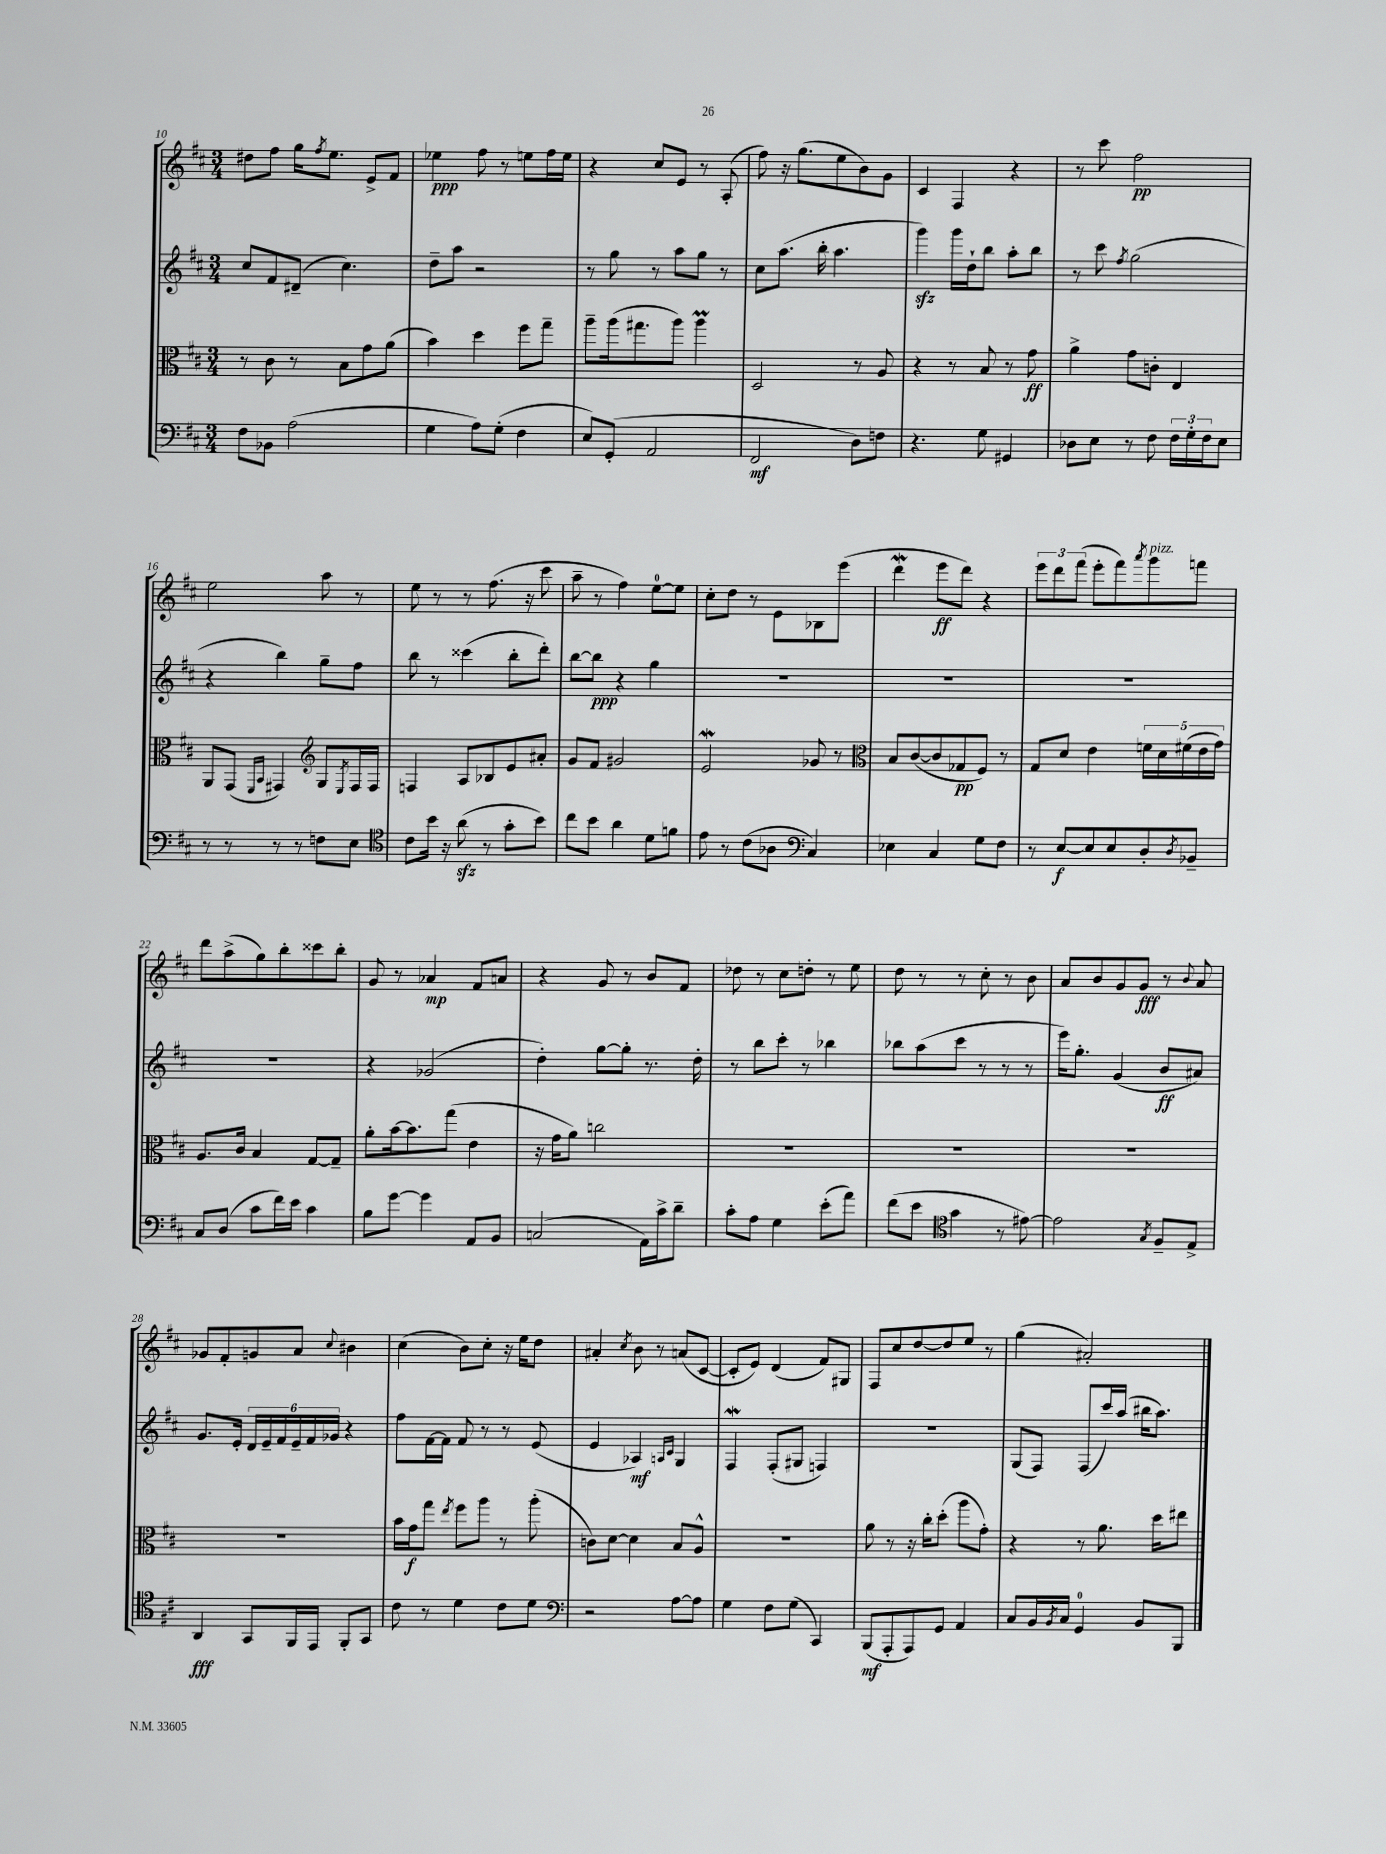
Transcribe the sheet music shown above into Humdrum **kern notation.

**kern	**kern	**kern	**kern
*staff4	*staff3	*staff2	*staff1
*clefF4	*clefC3	*clefG2	*clefG2
*k[f#c#]	*k[f#c#]	*k[f#c#]	*k[f#c#]
*M3/4	*M3/4	*M3/4	*M3/4
8F#\L	8r	8cc#/L	8dd#\L
8BB-\J	8c#\	8f#/	8ff#\J
(2A\	8r	(8d#~/J	16gg\LK
.	.	.	8qff#/
.	.	.	8.ee\J
.	8B\L	4.cc#\)	.
.	8g\	.	8e^/L
.	(8a\J	.	8f#/J
=	=	=	=
4G\	4b\)	8dd~\L	4ee-\
.	.	8aa\J	.
8A\L)	4dd\	2r	8ff#\
(8G'\J	.	.	8r
4F#\	8ff#\L	.	8ee\L
.	8gg~\J	.	16ff#\L
.	.	.	16ee\JJ
=	=	=	=
8E/L)	8aa~\L	8r	4r
(8GG'/J	(16aa\k	8gg\	.
.	8.gg#\	.	.
2AA/	.	8r	8cc#/L
.	8aa\J)	8aa\L	8e/J
.	4aa\	8gg\J	8r
.	.	8r	(8A'/
=	=	=	=
2FF#/	2D/	8cc#\L	8ff#\)
.	.	(8.aa\J	16r
.	.	.	(8.gg\L
.	.	16bb'\	.
.	.	4.aa\	8ee\
8D\L)	8r	.	8b\)
8F\J	8A/	.	8g\J
=	=	=	=
4.r	4r	4ggg\)	4c#/
.	8r	16ggg\LL	4F#/
.	.	16dd`\J	.
8G\	8B/	8bb\J	.
4GG#/	8r	8aa'\L	4r
.	8g\	8bb\J	.
=	=	=	=
8D-\L	4a^\	8r	8r
8E\J	.	8ccc#\	8ccc#\
.	.	8qff#/	.
8r	8g\L	(2gg\	2ff#\
8F#\	8c'\J	.	.
24F#\LL	4E/	.	.
24G'\	.	.	.
24F#\J	.	.	.
8E\J	.	.	.
=	=	=	=
8r	8AA/L	4r	2ee\
8r	(8GG/J	.	.
.	16qqFF#/LL	.	.
.	16qqBB/JJ	.	.
8r	4GG#/)	4bb\)	.
8r	.	.	.
*	*clefG2	*	*
8F\L	8G/L	8gg~\L	8aa\
.	8qE/	.	.
8E\J	16F#/L	8ff#\J	8r
.	16F#/JJ	.	.
=	=	=	=
*clefC4	*	*	*
8c#\L	4F/	8bb\	8ee\
16b\Jk	.	8r	8r
16r	.	.	.
(8a\	8A/L	(4ccc##\	8r
8r	8B-/	.	(8.ff#\
8g'\L	8e/	8bb'\L	.
.	.	.	16r
8b\J)	8a#'/J	8ddd'\J)	8ccc#\
=	=	=	=
8cc#\L	8g/L	[8bb\L	8aa~\
8b\J	8f#/J	8bb\]J	8r
4a\	2g#/	4r	4ff#\)
8d\L	.	4gg\	[8ee\L
8f\J	.	.	8ee\]J
=	=	=	=
8e\	2e/	2.r	8cc#'\L
8r	.	.	8dd\J
(8c#\L	.	.	8r
8A-\J	.	.	8e\L
*clefF4	*	*	*
4C#/)	8g-/	.	8B-\
.	8r	.	(8eee\J
=	=	=	=
*	*clefC3	*	*
4E-\	8B/L	2.r	4ddd\
.	([8c#/	.	.
4C#/	8c#/]	.	8eee\L
.	8G-/	.	8ddd\J)
8G\L	8F#/J)	.	4r
8F#\J	8r	.	.
=	=	=	=
8r	8G/L	2.r	12eee\L
.	.	.	12ddd\
[8E/L	8d/J	.	.
.	.	.	(12fff#\J
8E/]	4e\	.	8eee'\L
8E/	.	.	8fff#\)
.	.	.	8qaaa/
8D'/	20f\LL	.	8ggg\
.	20d\	.	.
.	(20f#\	.	.
8qD/	.	.	.
8BB-~/J	.	.	8fff\J
.	20e\	.	.
.	20g\JJ)	.	.
=	=	=	=
8C#/L	8.A/L	2.r	8ddd\L
(8D/J	.	.	(8aa^\
.	16c#/Jk	.	.
8c#\L	4B/	.	8gg\)
16f#\L)	.	.	8bb'\
16e\JJ	.	.	.
4c#\	[8G/L	.	8ccc##\
.	8G~/]J	.	8bb'\J
=	=	=	=
8B\L	8a'\L	4r	8g/
[8g\J	[16b\k	.	8r
.	8.b\]	.	.
4g\]	.	(2g-/	4a-/
.	(8gg\J	.	.
8AA/L	4e\	.	8f#/L
8BB/J	.	.	8a/J
=	=	=	=
(2C/	16r	4dd'\)	4r
.	16g\LK	.	.
.	8a\J)	.	.
.	2cc\	[8gg\L	8g/
.	.	8gg'\]J	8r
16AA\LL)	.	8.r	8b/L
16c#^\J	.	.	.
8d~\J	.	.	8f#/J
.	.	16dd'\	.
=	=	=	=
8c#'\L	2.r	8r	8dd-\
8A\J	.	8bb\L	8r
4G\	.	8ccc#'\J	8cc#\L
.	.	8r	8dd'\J
(8e'\L	.	4bb-\	8r
8a\J)	.	.	8ee\
=	=	=	=
(8f#\L	2.r	8bb-\L	8dd\
8e\J	.	(8aa\	8r
*clefC4	*	*	*
4g\	.	8ccc#\J	8r
.	.	8r	8cc#'\
8r	.	8r	8r
[8e#\)	.	8r	8b\
=	=	=	=
2e#\]	2.r	16eee\LK)	8a/L
.	.	8.gg'\J	.
.	.	.	8b/
.	.	(4g/	8g/
.	.	.	8g/J
8qG/	.	.	.
8F#~/L	.	8b/L	8r
.	.	.	8qqb/
8E^/J	.	8a#/J)	8a/
=	=	=	=
4AA/	2.r	8.g/L	8g-/L
.	.	.	8f#'/
.	.	16e'/Jk	.
8GG/L	.	24d/LL	8g/
.	.	24e~/	.
.	.	24f#/	.
16FF#/L	.	24e~/	8a/J
.	.	24f#/	.
16EE/JJ	.	.	.
.	.	24g-/JJ	.
.	.	.	8qqcc#/
8FF#'/L	.	4r	4b#\
8GG/J	.	.	.
=	=	=	=
8c#\	16b\LL	8ff#\L	(4cc#\
.	16g\J	.	.
8r	8gg\J	[16f#\L	.
.	.	16f#\]JJ	.
.	8qee/	.	.
4d\	8ff#\L	8f#/	8b\L)
.	8aa\J	8r	8cc#'\J
8c#\L	8r	8r	16r
.	.	.	16ee\LK
8d\J	(8aa'\	(8e/	8dd\J
=	=	=	=
*clefF4	*	*	*
2r	8c\L)	4e/	4a#'/
.	[8d\J	.	.
.	.	.	8qcc#/
.	4d\]	4A-/)	8b\
.	.	.	8r
.	.	16qqA/LL	.
.	.	16qqc#/JJ	.
[8A\L	8B/L	4G/	(8a/L
8A\]J	8A^^/J	.	[8c#/J
=	=	=	=
4G\	2.r	4F#/	8c#'/]L
.	.	.	8e/J)
8F#\L	.	(8F#'/L	(4d/
(8G\J	.	8G#/J	.
4CC#/)	.	4F/)	8f#/L)
.	.	.	8G#/J
=	=	=	=
(8BBB/L	8a\	2.r	8F#/L
8AAA'/	8r	.	8cc#/
8AAA/)	16r	.	[8dd/
.	16cc#'\LK	.	.
8GG/J	(8dd'\J	.	8dd/]
4AA/	8aa\L	.	8ee/J
.	8g'\J)	.	8r
=	=	=	=
8C#/L	4r	(8G/L	(4gg\
16BB/L	.	8F#/J)	.
8qBB/	.	.	.
16C#/JJ	.	.	.
4GG/	8r	(8F#/L	2a#'/)
.	8.a\	16ccc#/L)	.
.	.	(16aa/JJ	.
8BB/L	.	16bb#\LK	.
.	16dd\LK	8.aa\J)	.
8BBB/J	8ee#\J	.	.
==	==	==	==
*-	*-	*-	*-
